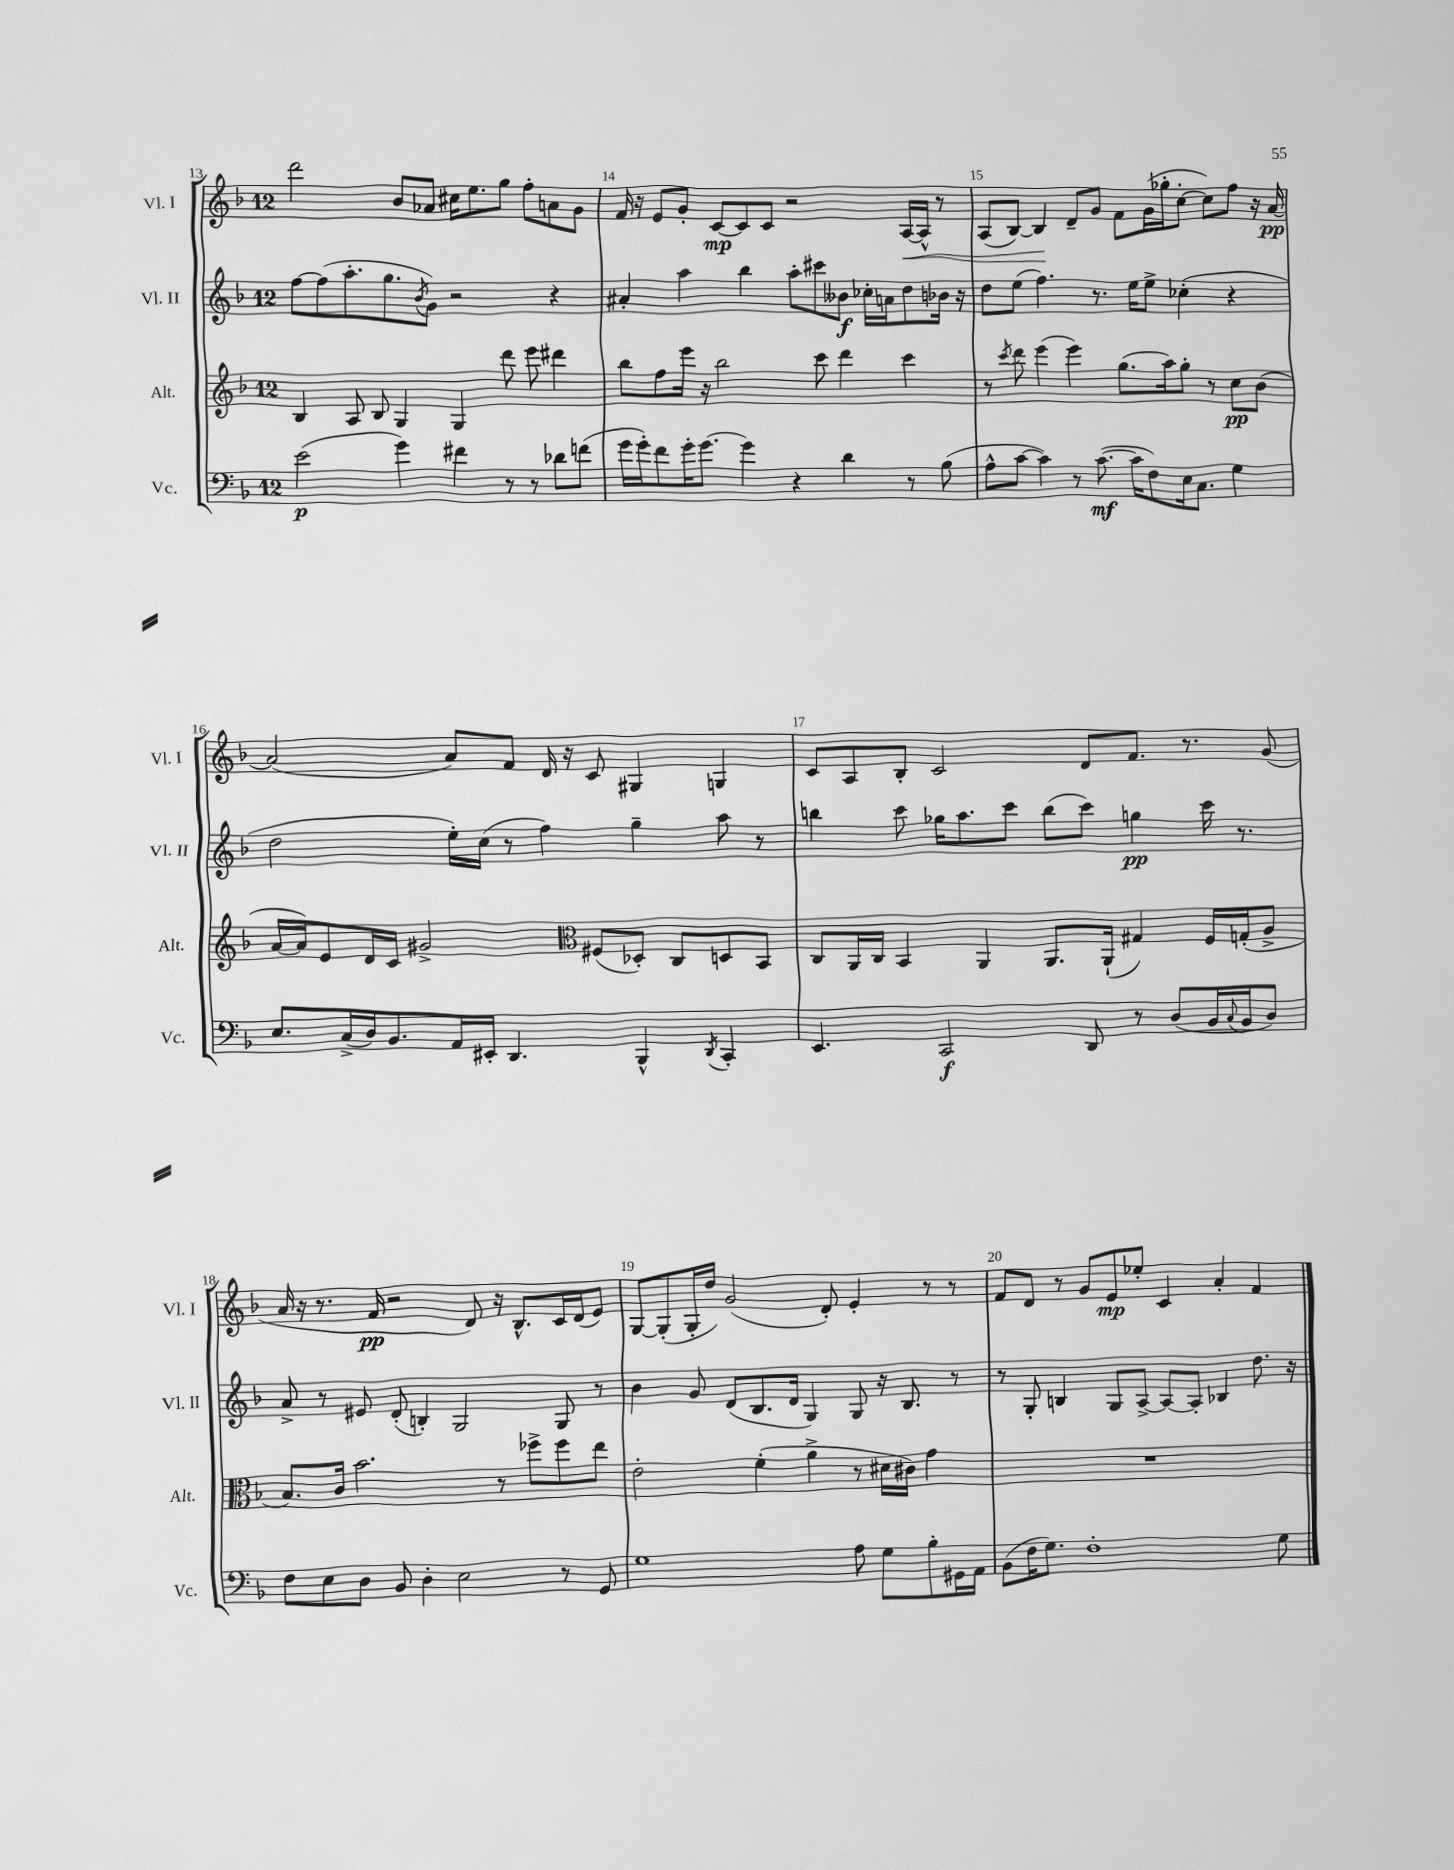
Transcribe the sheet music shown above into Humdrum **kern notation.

**kern	**kern	**kern	**kern
*staff4	*staff3	*staff2	*staff1
*clefF4	*clefG2	*clefG2	*clefG2
*k[b-]	*k[b-]	*k[b-]	*k[b-]
*M12/8	*M12/8	*M12/8	*M12/8
(2e	4B-	[8ff	2ddd
.	.	(8ff]	.
.	8A	8.aa'	.
.	8B-	.	.
.	.	8.gg	.
4g)	4G	.	8b-
.	.	8qb-	.
.	.	8g)	8a-
4f#	4G	2r	16cc#
.	.	.	8.ee
8r	8ddd	.	8gg
8r	8eee	.	8ff'
8d-	4ddd#	4r	8a
(8f	.	.	8g
=	=	=	=
16g	8bb-	4a#'	16f
16g')	.	.	16r
8f	8ff	.	8e
16g'	16eee	4aa	8g'
[8.g	16r	.	.
.	2bb-	.	[8c
4g]	.	4bb-	8c]
.	.	.	8c
4r	.	8aa'	2r
.	8ccc	8ccc#	.
4d	4ddd	8b--	.
.	.	16cc-'	.
.	.	16a	.
8r	4ccc	8dd	[16A
.	.	.	16A^^]
(8B-	.	16b-	8r
.	.	16r	.
=	=	=	=
8A^^	8r	8dd	(8A
.	8qccc	.	.
[8c	8ddd	(8ee	[8B-)
4c])	(4eee	4.ff)	4B-]
8r	4eee)	.	8d~
([8.c	.	8.r	8g
.	(8.gg	.	8f
16c]	.	16ee	.
8F)	.	8ee^	(16g
.	16aa)	.	16gg-'
16E	8gg'	(4cc-'	[8cc'
8.C	.	.	.
.	8r	.	8cc])
4G	8cc	4r	8ff
.	(8b-	.	16r
.	.	.	[16a
=	=	=	=
8.E	[16a	2dd	(2a]
.	16a])	.	.
.	8e	.	.
(16C^	.	.	.
16D)	16d	.	.
8.BB-	16c	.	.
.	2g#^	.	.
16AA	.	16ee')	8a)
16EE#'	.	(16cc	.
4.DD	.	8r	8f
.	.	4ff)	16d
.	.	.	16r
*	*clefC3	*	*
.	(8F#	.	8c
4BBB-^^	8D-')	4gg~	4G#
.	8C	.	.
8qDD	.	.	.
4CC'	8D	8aa	4G
.	8BB-	8r	.
=	=	=	=
4.EE	8C	4bb	8c
.	16AA	.	8A
.	16C	.	.
.	4BB-	8ccc	8B-'
2CC	.	16gg-	2c
.	.	8.aa	.
.	4AA	.	.
.	.	8ccc	.
.	8.AA	(8bb	.
8DD	.	8ccc)	8d
.	(16AA`	.	.
8r	4G#)	4gg	8.f
(8D	.	.	.
.	.	.	8.r
16BB-	16F	16ccc	.
8qqC	.	.	.
16BB-	(16G'	8.r	.
8D)	8A^	.	(8g
=	=	=	=
8F	8.B-)	8a^	16a
.	.	.	16r
8E	.	8r	8.r
.	16c	.	.
8D	2.b-	8e#	.
.	.	.	16f
8BB-	.	(8d'	2r
4D'	.	4B')	.
2E	.	2G	.
.	.	.	8d)
.	8r	.	16r
.	.	.	8.B-^^
.	8ff-^	.	.
8r	8ff-	8G	16c
.	.	.	(16d
8GG	8ee	8r	8e)
=	=	=	=
1G	2e'	4b-	[8G
.	.	.	(8G']
.	.	8g	16G'
.	.	.	16dd)
.	.	(8d	(2g
.	(4f'	8.B-	.
.	.	16d	.
.	4a^	4G)	.
.	.	.	8d')
8A	8r	8G	4e'
8G	16d#	16r	.
.	16c#)	8.B-	.
8B-'	4g	.	8r
16GG#	.	8r	8r
16AA	.	.	.
=	=	=	=
(8BB-	1.r	8r	8f
16F	.	8G'	8d
8.G)	.	.	.
.	.	4B	8r
1F'	.	.	8g
.	.	8G	8e
.	.	[8A^	8ee-'
.	.	8A_	4c
.	.	8A']	.
.	.	4B-	4a'
.	.	8.dd	4f
8G	.	.	.
.	.	16r	.
==	==	==	==
*-	*-	*-	*-
